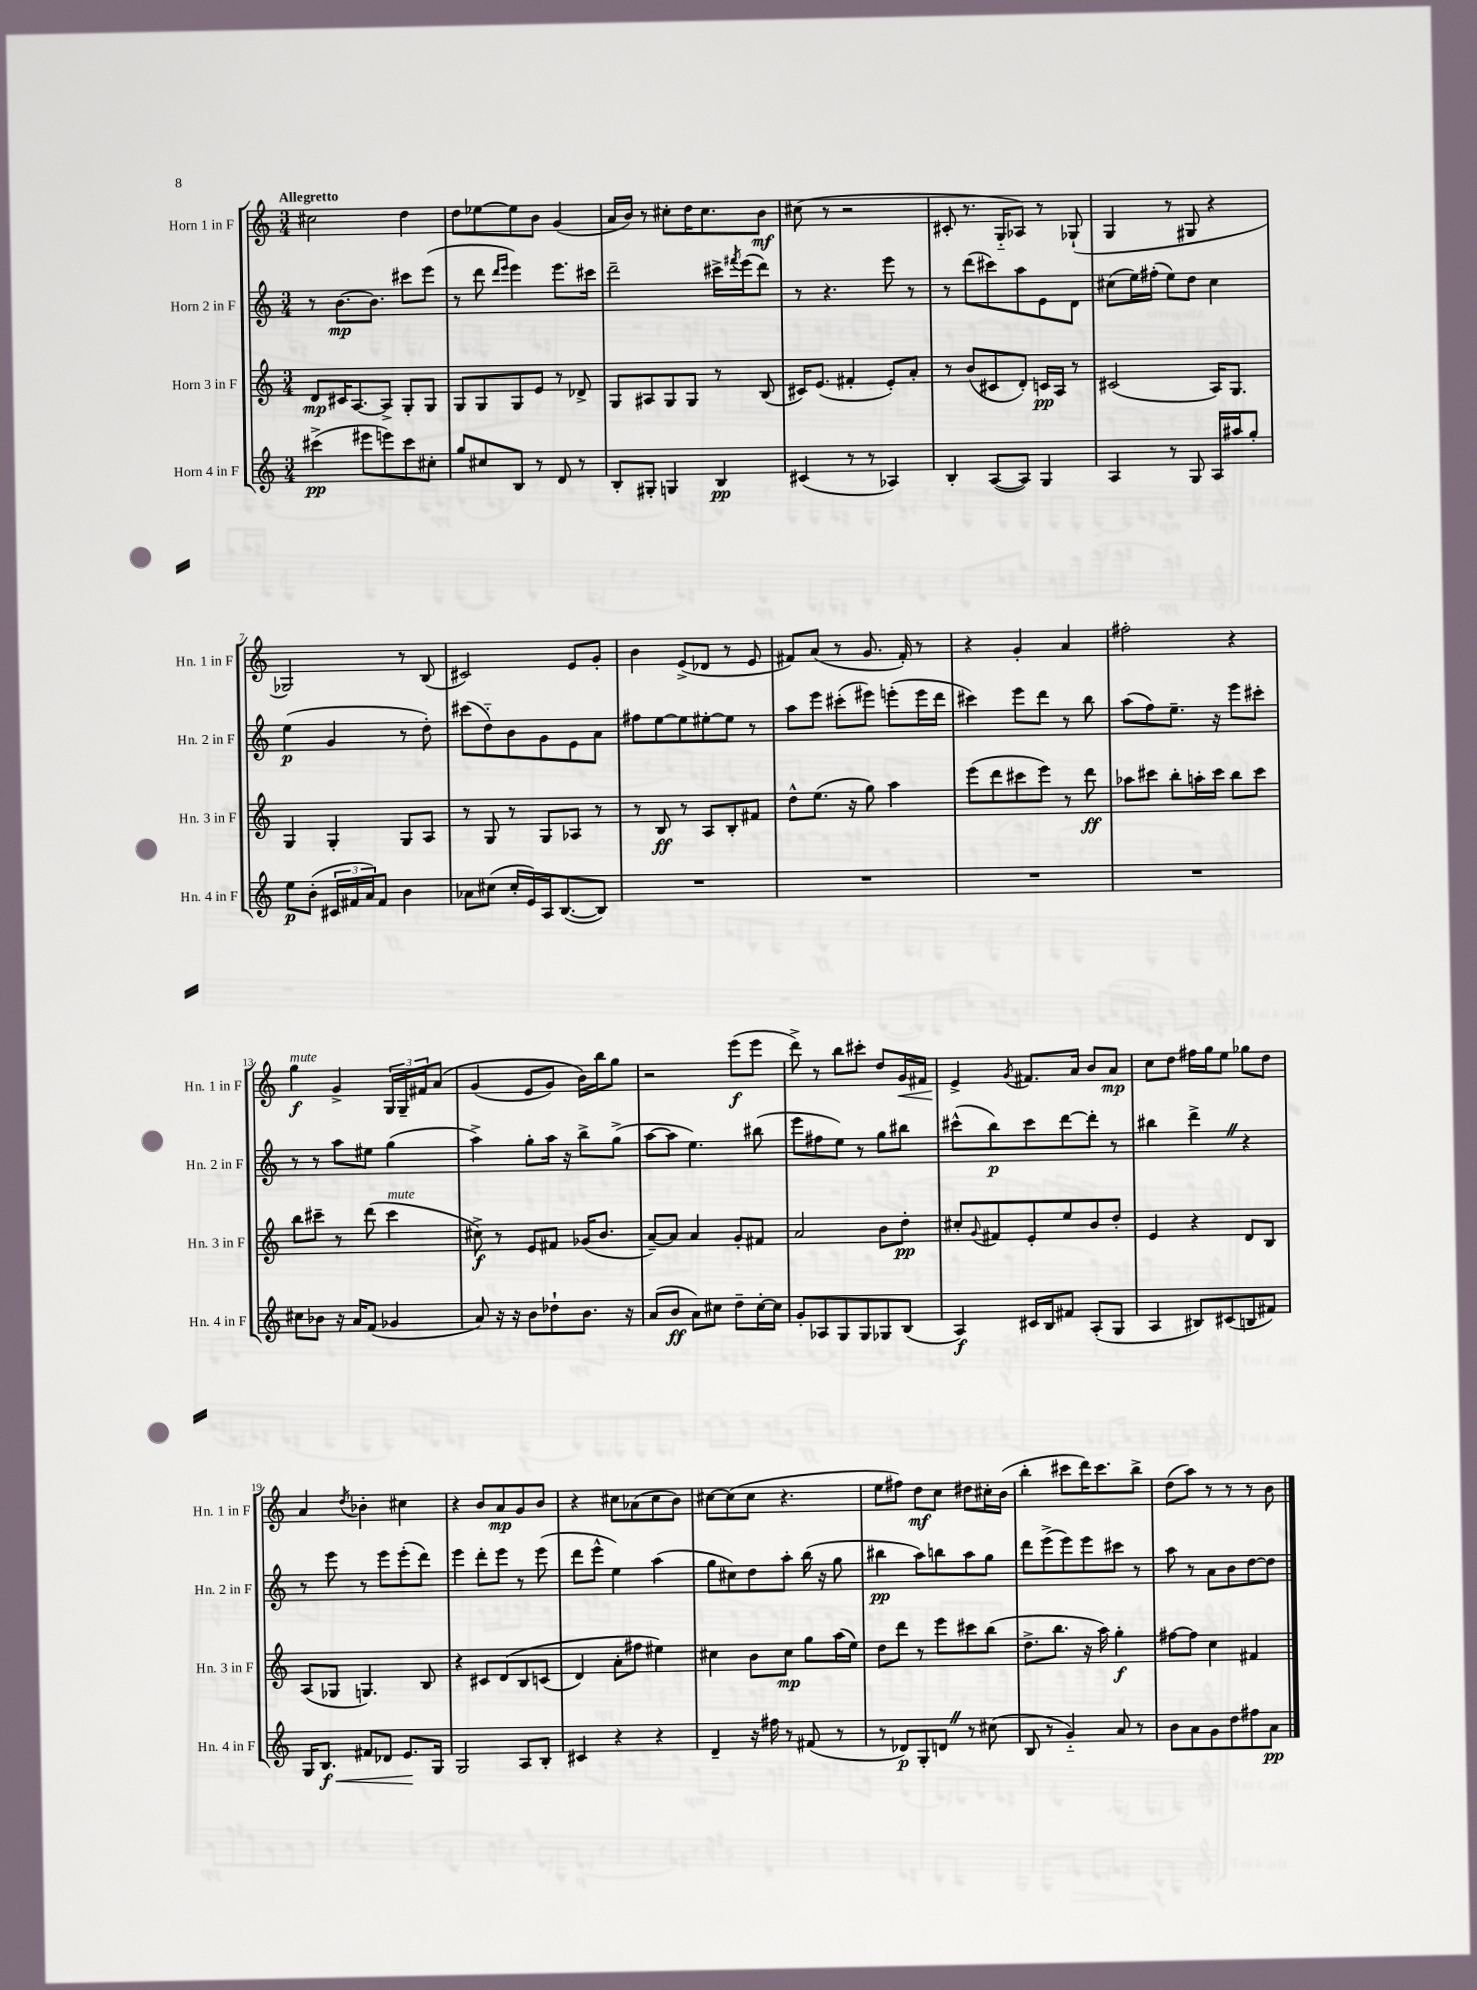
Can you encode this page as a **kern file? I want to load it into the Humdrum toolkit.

**kern	**kern	**kern	**kern
*staff4	*staff3	*staff2	*staff1
*clefG2	*clefG2	*clefG2	*clefG2
*k[]	*k[]	*k[]	*k[]
*M3/4	*M3/4	*M3/4	*M3/4
(4ccc#^	8d	8r	2cc#
.	16c#	[8.b	.
.	[8.A	.	.
8eee#	.	.	.
.	.	8.b]	.
8eee)	8A^]	.	.
8ccc#	8G'	8ccc#	4dd
8cc#'	8G	(8eee	.
=	=	=	=
8gg	8G	8r	8dd
8cc#	8G	8ddd	[8ee-
.	.	16qqddd	.
.	.	16qqeee	.
8B	8G	4eee)	8ee-]
8r	8e	.	8b
8d	8r	8.eee	(4g
8r	8d-^	.	.
.	.	16ccc#	.
=	=	=	=
8B'	8G	2ddd~	16a
.	.	.	16b)
8G#'	8A#	.	8r
4G	8G	.	8cc#'
.	8G	.	16dd
.	.	.	8.cc#
4B	8r	16ccc#^	.
.	.	8qfff#	.
.	.	(16eee	.
.	(8B	8ddd)	8b
=	=	=	=
(4c#	16c#)	8r	(8cc#
.	(8.e	.	.
.	.	4.r	8r
8r	4f#'	.	2r
8r	.	.	.
4A-)	8e')	8eee	.
.	8a'	8r	.
=	=	=	=
4B'	8r	8r	8c#'
.	(8b	(8ddd	8.r
([8A	8c#	8ccc#)	.
.	.	.	16G'~
8A])	8d')	8aa	8A-)
4G	16c	8e	8r
.	16A	.	.
.	8r	8d	(8G-`
=	=	=	=
4A	(2c#	(8cc#	4G
.	.	16ee)	.
.	.	(16ff#'	.
8r	.	8ee)	8r
8G	.	8dd	8G#
16A	16A)	4cc#	4r
16aa#	8.G	.	.
8gg'	.	.	.
=	=	=	=
8ee	4G	(4ee	2G-)
(8b'	.	.	.
24c#	4G'	4g	.
24f#	.	.	.
24a)	.	.	.
8f#	.	.	.
4b	8G	8r	8r
.	8A	8dd')	(8B
=	=	=	=
8a-	8r	(8ccc#	2c#)
(8cc#	8G	8dd'~)	.
16cc#'	8r	8b	.
16e)	.	.	.
16A	8G	8g	.
([8.B	.	.	.
.	8A-	8e	8e
8B])	8r	8a	8g'
=	=	=	=
2.r	8r	8ff#	4b
.	8B	[8ee	.
.	8r	8ee]	(8e^
.	8A	[8ee#'	8d-
.	8B'	8ee#]	8r
.	8f#	8r	8e
=	=	=	=
2.r	8dd^^	8aa	8f#)
.	(8.ee	8eee	(8a
.	.	(8ccc#'	8r
.	16r	.	.
.	8gg)	8eee#)	8.g
.	4aa	(8eee'	.
.	.	.	16f#')
.	.	16eee	8r
.	.	16ddd	.
=	=	=	=
2.r	(8eee	4ccc#)	4r
.	8ddd	.	.
.	8ccc#	8eee	4g'
.	8eee)	8ddd	.
.	8r	8r	4a
.	8ddd	8bb	.
=	=	=	=
2.r	8aa-	(8aa	2ff#'
.	8ccc#	8ff)	.
.	8bb'	8.ee~	.
.	16aa'	.	.
.	16ccc#	16r	.
.	8bb	8eee	4r
.	8ccc#	8ccc#'	.
=	=	=	=
8cc#	8bb	8r	4gg
8b-	8ccc#~	8r	.
16r	8r	8aa	4g^
16a	.	.	.
(8f	(8ddd	8ee#	.
4g-	4ccc#	(4gg	24G
.	.	.	24G~
.	.	.	24f#
.	.	.	&(8a
=	=	=	=
8a)	8cc#^)	4aa^)	(4g
16r	8r	.	.
16r	.	.	.
8b	8e	8gg'	8e
8dd-`	8f#	16aa	8g)
.	.	16r	.
8.b	(16g-	8bb^	16b&)
.	8.b	.	16bb
.	.	(8gg^	8gg
16r	.	.	.
=	=	=	=
(8a	[8a~)	[8aa	2r
8b	8a]	8aa]	.
8a)	4a	4.ee)	.
8cc#	.	.	.
8dd~	8g'	.	(8eee
[16cc#'	8f#	(8bb#	8eee
16cc#]	.	.	.
=	=	=	=
8g'	2a	8eee	8ddd^)
8A-	.	8ff#	8r
8G	.	8ee)	8bb
8G	.	8r	8ccc#'
8G-	8b	8gg	8dd
(8B	8dd'	8bb#	16g
.	.	.	16f#
=	=	=	=
4A)	8cc#'	(8ccc#^^	4e^
.	8qqg	.	.
.	8f#	8bb)	.
.	.	.	8qg
16c#	8e'	8ccc#	8.f#
16B	.	.	.
8f#	8ee	[8ddd	.
.	.	.	16a
(8A'	8b	8ddd']	8b
8G	8dd'	8r	8a
=	=	=	=
4A	4e	4bb#	8cc
.	.	.	8dd
8B#)	4r	4ddd^	16ff#
.	.	.	16gg
(8c#	.	.	8ee
8B	8d	4r	8gg-
8f#)	8B	.	8dd
=	=	=	=
16G	(8A	8r	4a
8.B	.	.	.
.	8G-	8eee	.
.	.	.	8qdd
8f#	4.G)	8r	4b-'
8d-	.	8eee	.
8.e	.	(8eee'	4cc#
.	8B	8ddd)	.
16G	.	.	.
=	=	=	=
2G	4r	4eee	4r
.	8c#	8ddd'	8b
.	&(8d	8eee	8a
8A	8B	8r	8g
8B'	(8c	(8eee	8b
=	=	=	=
4c#	4d)	8ddd	4r
.	.	8eee^^	.
4r	8a'	4ee)	8cc#
.	8ff#	.	(8a-
4r	4ee#&)	(4aa	8cc#
.	.	.	8b)
=	=	=	=
4d~	4cc#	8gg	[8cc#
.	.	8cc#)	(8cc#]
16r	8b	8dd	8cc#
16ff#	.	.	.
8r	8cc#	8aa'	4.r
(8f#	8gg	(16bb	.
.	.	16r	.
8r	(16aa	8gg	.
.	16ee)	.	.
=	=	=	=
8r	8dd	4bb#	8ee
8d-)	8ddd	.	8ff#)
8G'	8r	8aa)	8dd
8d	8eee	8bb	8cc
8r	8ccc#	8aa	8dd#
(8cc#	(8bb	8gg	16cc#'
.	.	.	(16b
=	=	=	=
8B	8.dd^	8ddd	4bb'
8r	.	(8eee^	.
.	8.bb	.	.
4g'~)	.	8eee)	8ccc#
.	16r	8eee	16ddd)
.	16aa)	.	8.ccc#
8a	4gg'	8ccc#	.
8r	.	8r	8bb^
=	=	=	=
8b	[8ff#	8aa	(8dd
8a	8ff#]	8r	8aa)
8g	4cc	8a	8r
8dd	.	8b	8r
8ff#	4f#	[8dd	8r
8a	.	8dd]	8b
==	==	==	==
*-	*-	*-	*-
